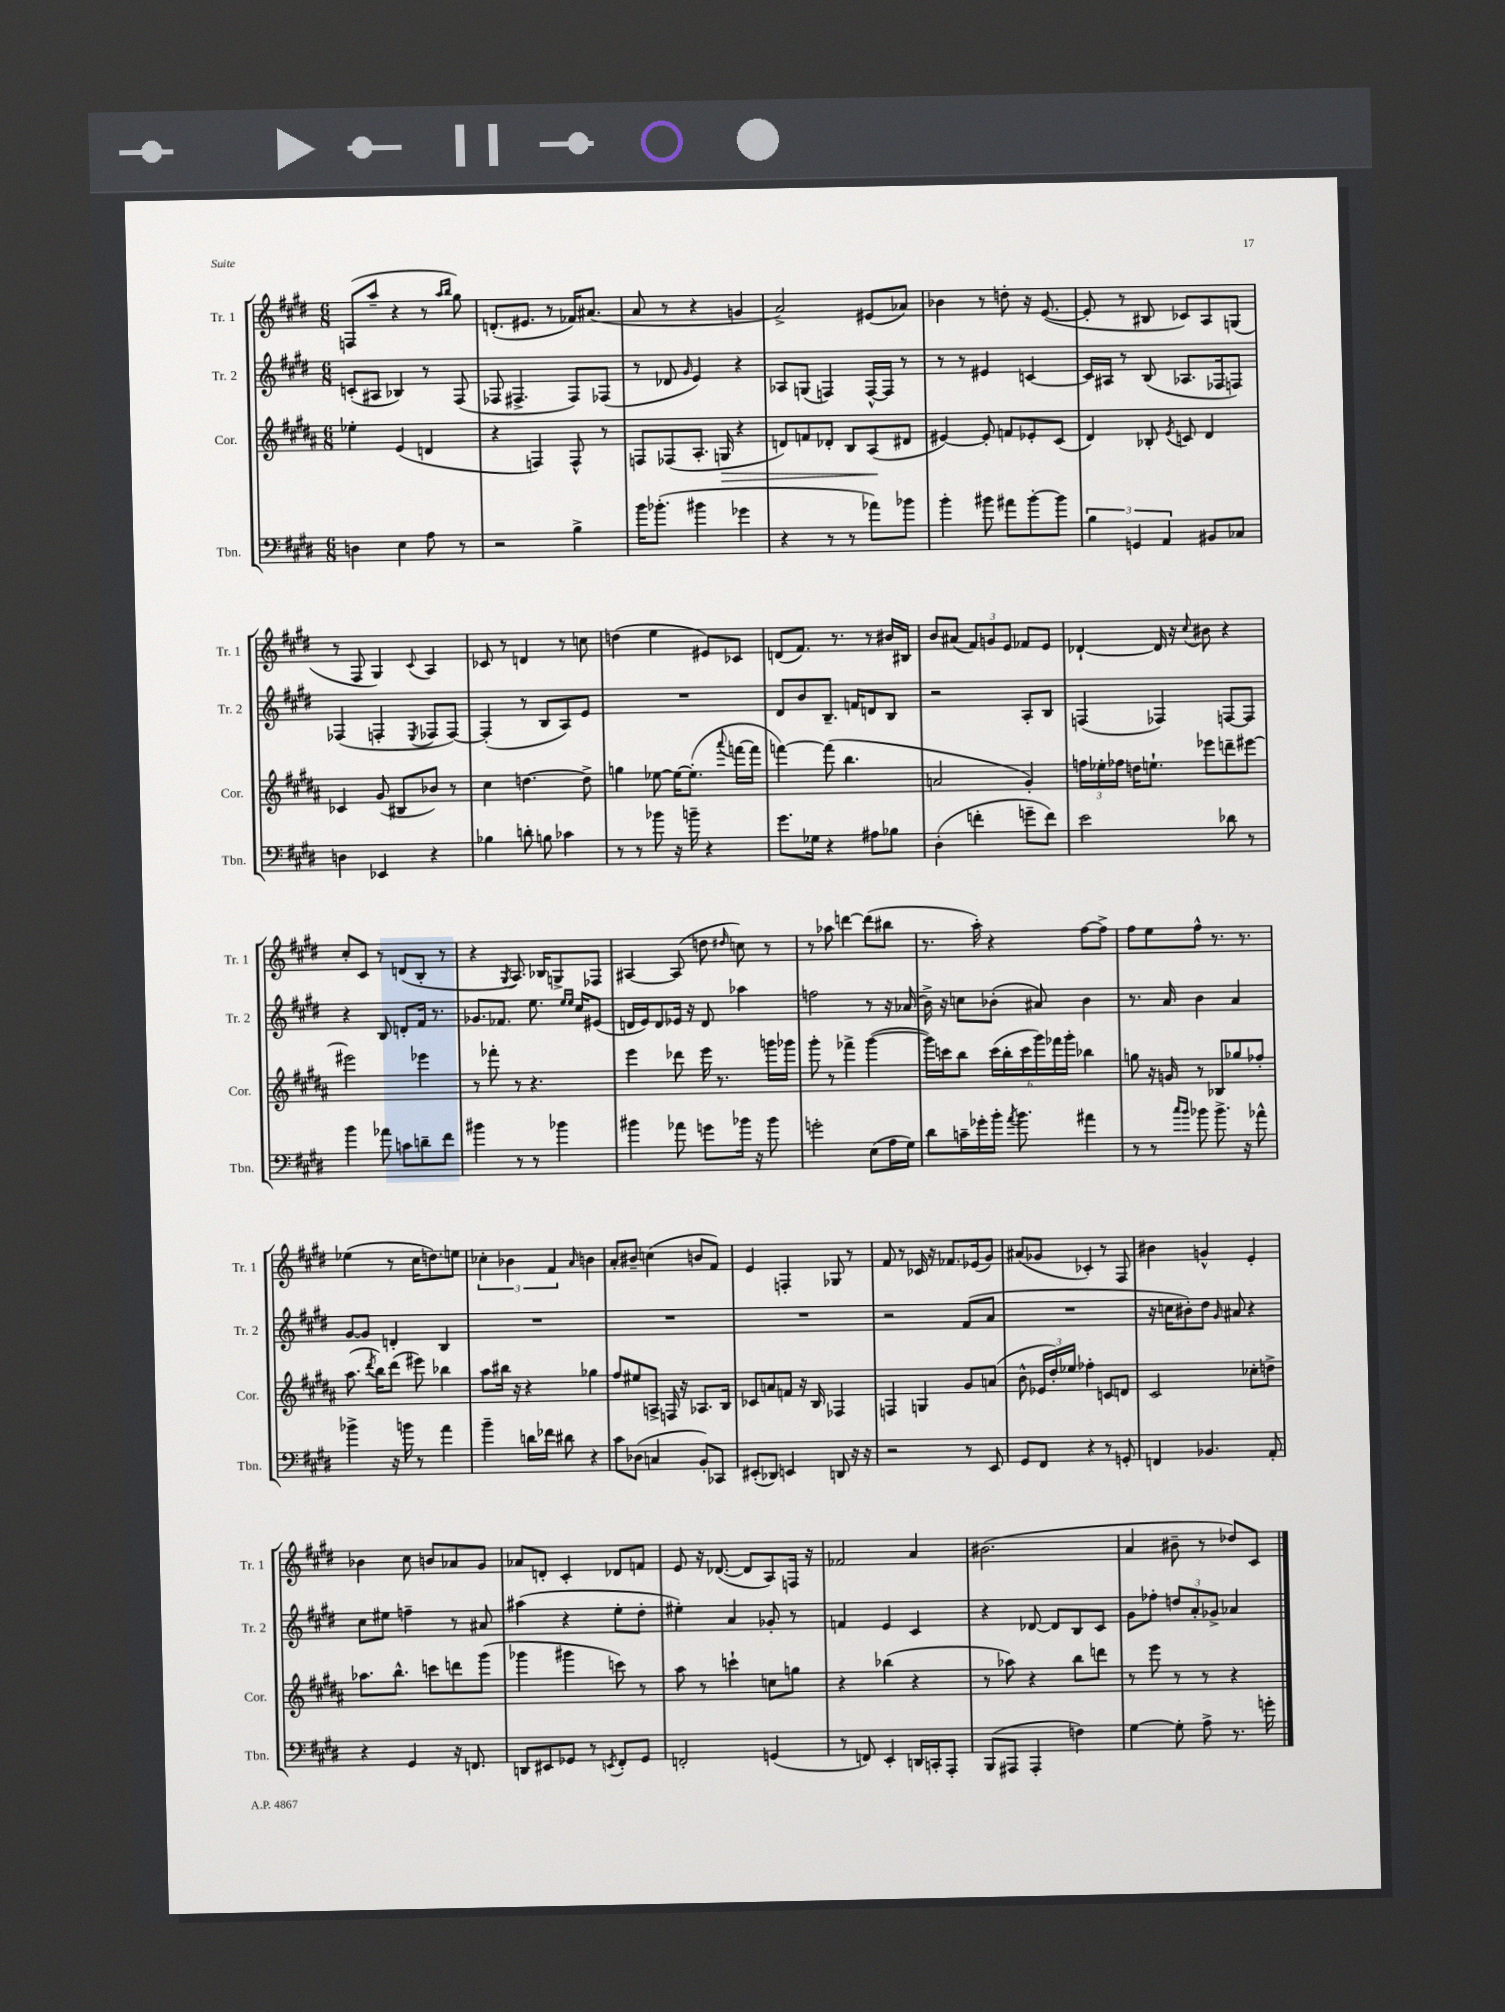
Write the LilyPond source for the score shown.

<<
\new StaffGroup <<
\new Staff = "s0" \with { instrumentName = "Tr. 1" shortInstrumentName = "Tr. 1" } {
    \clef treble \key e \major \numericTimeSignature \time 6/8
    \autoBeamOff f8[( a''8]-- r4 r8 \grace { a''16[ b''16] } gis''8) |
    d'8.[-.( eis'8.] r8 fes'16[) ais'8.]( |
    a'8 r8 r4 g'4 |
    a'2->) eis'8[( aes'8]) |
    bes'4 r8 d''8-. r16 e'8.~( |
    e'8-. r8 bis8 ces'8[) a8 g8]( |
    r8 fis8 gis4) \appoggiatura { cis'8 } a4 |
    ces'8 r8 d'4 r8 c''8 |
    d''4( e''4 eis'8[) ces'8] |
    d'8[( fis'8.]) r8. r8 bis'16[ bis16] |
    b'8[ ais'8]( \tuplet 3/2 { fis'8[) g'8 e'8] } fes'8[ e'8] |
    des'4~-! des'16 r16 \appoggiatura { cis''8 } bis'8 r4 |
    cis''8[-. cis'8] r8 d'8[( b8]-. r8 |
    r4 \acciaccatura { gis8 } a8.) bes16[ g8-> fes8] |
    ais4~ ais8( d''8 \grace { dis''16 } c''8) r8 |
    r8 aes''8 d'''4~ d'''8[( bis''8] |
    r8. a''16-.) r4 fis''8[~ fis''8]-> |
    fis''8[ e''8 fis''8]-^ r8. r8. |
    ees''4( r8 cis''16[ d''8.) e''8] |
    \tuplet 3/2 { ces''4-. bes'4 fis'4 } \grace { a'16 } b'4 |
    a'8[-. bis'8]-- c''4( b'8[ fis'8]) |
    e'4 f4-. ges8 r8 |
    fis'8 r8 ces'16 r16 fes'8.[ ees'16( gis'8]) |
    ais'8[( ges'8] ces'4-.) r8 fis8 |
    bis'4 g'4-^ e'4-. |
    bes'4 cis''8 b'8[ aes'8 gis'8] |
    aes'8[ d'8]-. cis'4-. des'8[ f'8] |
    e'8 r16 des'8.~( des'8[ a8) f16] r16 |
    fes'2 a'4 |
    bis'2.( |
    a'4 bis'8-- r8 des''8[) cis'8] \bar "|." |
}
\new Staff = "s1" \with { instrumentName = "Tr. 2" shortInstrumentName = "Tr. 2" } {
    \clef treble \key e \major \numericTimeSignature \time 6/8
    \autoBeamOff c'8[-.( ais8] bes4) r8 fis8( |
    fes8 fis4.-> fis8[) fes8]( |
    r8 des'8 \grace { gis'16 } e'4) r4 |
    aes8[ g8]( f4) f16[~-^ f16] r8 |
    r8 r8 eis'4 c'4~ |
    c'16[ ais16] r8 b8( aes8.[ fes16 f8]) |
    fes4( f4-. \acciaccatura { e8 } fes8[ fes8]~) |
    fes4-.( r8 b8[ a8) e'8] |
    R2. |
    dis'8[ b'8 b8.]-- f'16[ d'8 b8] |
    r2 a8[-. b8] |
    f4( fes4) f8[~ f8] |
    r4 b8 d'8[-. fis'16] r8. |
    ges'8.[ fes'8.] e''8. \grace { e''16[ e''16] } cis''16[ eis'8]( |
    d'16[ e'16) d'8 ees'16] r16 d'8 aes''4 |
    f''2 r8 r16 aes'16( |
    b'16->) r16 c''8[ bes'8]-.( ais'8) bes'4 |
    r8. a'16 b'4 a'4 |
    gis'8[~ gis'8] d'4-. b4 |
    R2. |
    R2. |
    R2. |
    r2 fis'8[( a'8] |
    R2. |
    r16 c''16[ bis'8-.) dis''8] \grace { gis'16 } ais'8 r4 |
    cis''8[ eis''8] f''4-- r8 ais'8 |
    ais''4( r4 e''8[-. dis''8]-. |
    eis''4-.) a'4 ges'8-. r8 |
    f'4 e'4 cis'4 |
    r4 des'8~ des'8[ b8 cis'8] |
    gis'8[ fes''8]-. \tuplet 3/2 { d''8[ a'8-. ges'8]-> } aes'4 \bar "|." |
}
\new Staff = "s2" \with { instrumentName = "Cor." shortInstrumentName = "Cor." } {
    \clef treble \key b \major \numericTimeSignature \time 6/8
    \autoBeamOff ees''4-. e'4( d'4 |
    r4 f4) f8-^ r8 |
    f8[ fes8( ais8.]-. g16\> r4 |
    d'8[) f'8 des'8]-. b8[ ais8\!( dis'8] |
    eis'4~) eis'8-. f'8[ ees'8-. cis'8]( |
    dis'4) bes8-. \acciaccatura { e'8 } c'8 dis'4 |
    ces'4 gis'8( bis8[ bes'8]) r8 |
    cis''4 d''4.~ d''8-> |
    g''4 ees''8~ ees''16[~ ees''8.]-.( \appoggiatura { ais'''8 } f'''16[~ f'''16] |
    f'''4~) f'''8( b''4. |
    a'2 gis'4-.) |
    \tuplet 3/2 { f''16[ ees''16-. fes''16] } d''16[ e''8.]-! ees'''8[ d'''8-- eis'''8]~ |
    eis'''2 ees'''4 |
    r8 fes'''8-. r8 r4. |
    e'''4 des'''8 e'''16 r8. g'''16[ ges'''16] |
    gis'''8-. r8 fes'''4-> gis'''4~( |
    gis'''16[) c'''16 b''8] \tuplet 6/4 { c'''16[( b''16-. c'''16 gis'''16) fes'''16 gis'''16]-. } bes''4 |
    g''8 r16 g'16 r8 bes8[ ges''8 fes''8]-. |
    ais''8.( \acciaccatura { dis'''8 } b''16[) dis'''8]( eis'''8) bes''4 |
    ais''8[ bis''16] r16 r4 ges''4 |
    fis''8[ eis''8 a8]-> f16 r16 aes8.[ b16] |
    ces'8[ a'8 f'8] r16 b16 fes4 |
    f4 g4 gis'8[ a'8]( |
    b'8-^ \tuplet 3/2 { ees'16[ dis''16-.) ees''16] } fes''4-. c'8[ d'8] |
    cis'2 ces''8[-. d''8]-> |
    aes''8.[ b''8.]-^ c'''8[ d'''8 gis'''8]( |
    ges'''4 gis'''4 c'''8) r8 |
    ais''8 r8 c'''4-! c''8[ g''8] |
    r4 bes''4( r4 |
    r8 aes''8) r4 b''8[ d'''8] |
    r8 e'''8 r8 r8 r4 \bar "|." |
}
\new Staff = "s3" \with { instrumentName = "Tbn." shortInstrumentName = "Tbn." } {
    \clef bass \key e \major \numericTimeSignature \time 6/8
    \autoBeamOff d4 e4 a8 r8 |
    r2 b4-> |
    b'16[ bes'8.]-.( bis'4 ges'4 |
    r4 r8 r8 aes'8[) bes'8] |
    b'4-. bis'8 ais'8[ bis'8~-. bis'8] |
    \tuplet 3/2 { b4 g,4 a,4 } bis,8[ ces8] |
    d4 ees,4 r4 |
    bes4 d'8-. b8 ces'4 |
    r8 r8 bes'8 r16 b'16-- r4 |
    gis'8.[ ges16] r4 ais8[ bes8] |
    dis4-.( f'4-. g'8[-- f'8]) |
    e'2 des'8 r8 |
    b'4 aes'8 c'8[ d'8-- fis'8] |
    bis'4 r8 r8 bes'4 |
    bis'4 aes'8 g'8[ bes'16] r16 bes'8 |
    g'2-. e8[( a16 gis16]) |
    dis'8[ c'16-- ges'16-. b'16]-. \acciaccatura { a'8 } b'8. ais'4 |
    r8 r8 \grace { cis''16[ b'16] } bes'8 bes'8.-> r16 aes'8-^ |
    bes'4-> r16 b'16 r8 a'4 |
    b'4-- d'16[ fes'16] dis'8 r4 |
    cis'8[ des8]( c4 b,8[-.) ces,8] |
    eis,8[-.( des,8]) e,4 d,8 r16 r16 |
    r2 r8 e,8 |
    gis,8[ fis,8] r4 r8 g,8-. |
    f,4 bes,4. a,8-. |
    r4 gis,4 r16 f,8. |
    d,8[ eis,8 ges,8] r8 \acciaccatura { e,8 } fis,8[-. ges,8] |
    f,2-. g,4( |
    r8 f,8) e,4-. d,16[ c,16-. a,,8]-. |
    b,,8[( ais,,8] ais,,4-. f4) |
    gis4~ gis8-. a8-> r8. g'16-. \bar "|." |
}
>>
>>
\layout { \context { \Score \remove "Bar_number_engraver" } }
